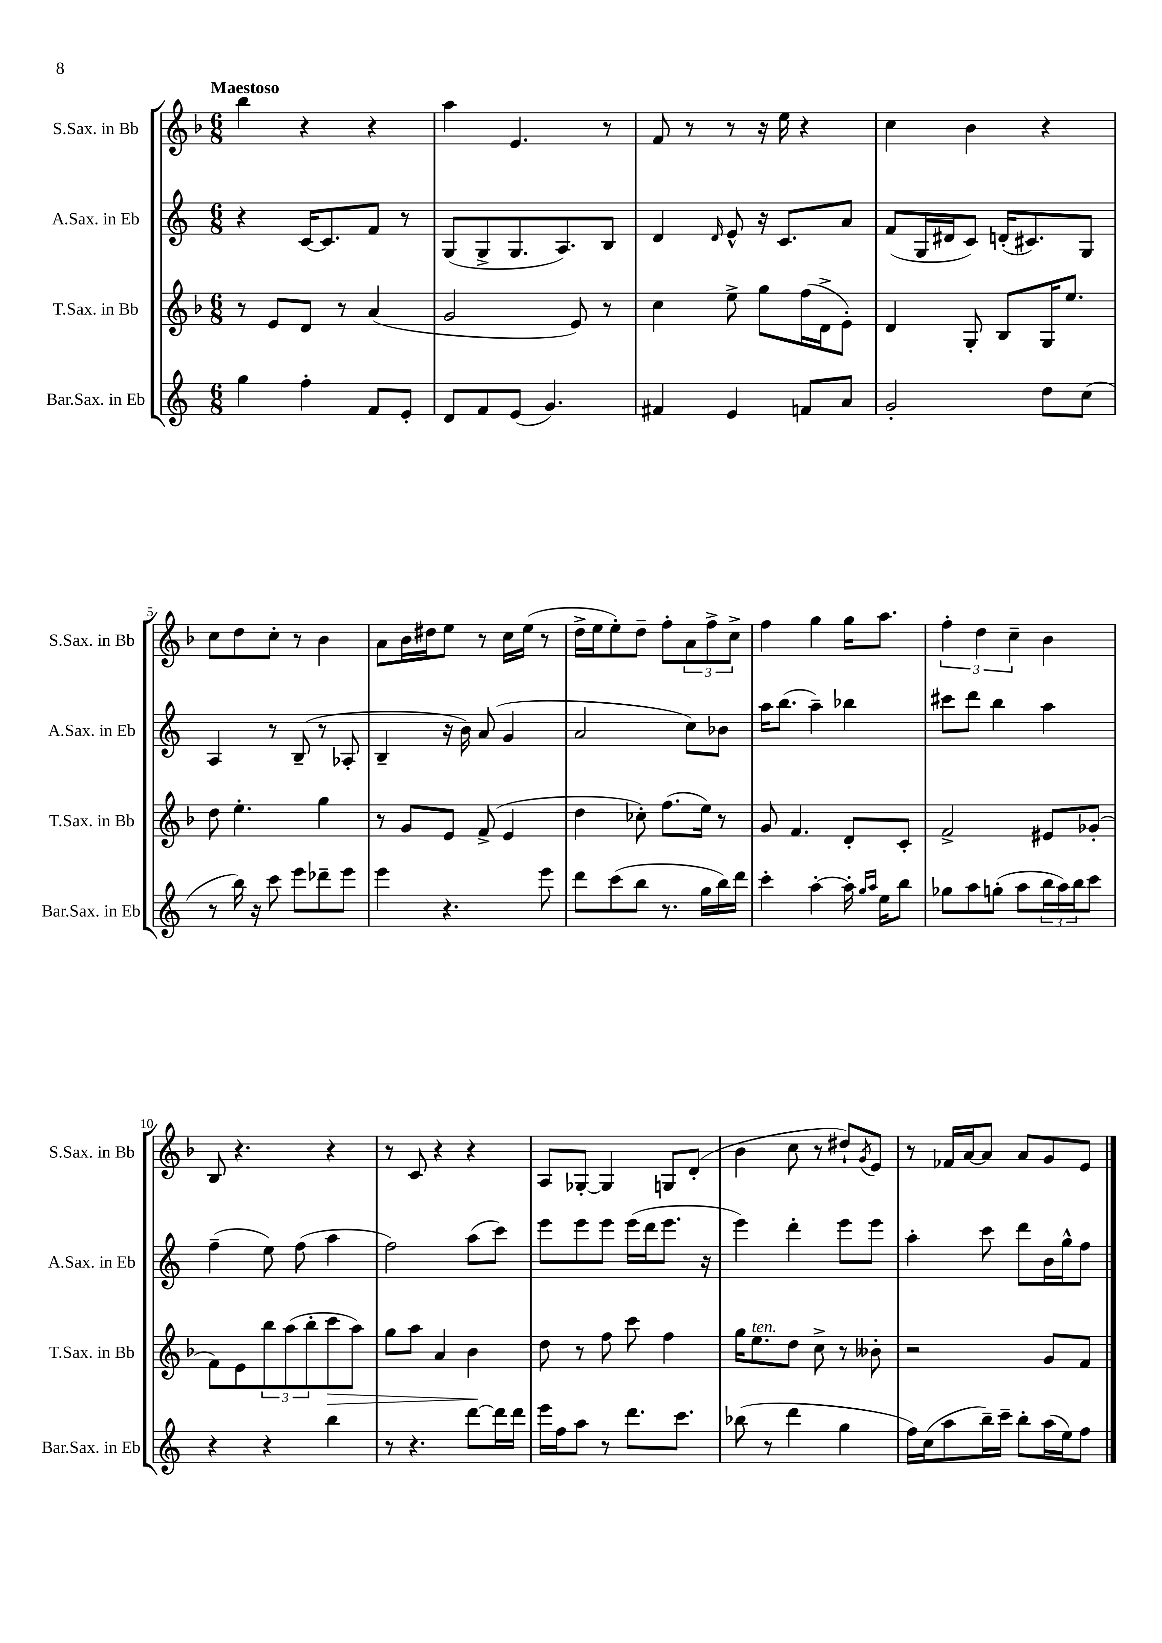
<<
\new StaffGroup <<
\new Staff = "s0" \with { instrumentName = "S.Sax. in Bb" shortInstrumentName = "S.Sax. in Bb" } {
    \clef treble \key f \major \numericTimeSignature \time 6/8 \tempo "Maestoso"
    bes''4 r4 r4 |
    a''4 e'4. r8 |
    f'8 r8 r8 r16 e''16 r4 |
    c''4 bes'4 r4 |
    c''8 d''8 c''8-. r8 bes'4 |
    a'8 bes'16 dis''16 e''8 r8 c''16 e''16( r8 |
    d''16-> e''16 e''8-.) d''8-- f''8-. \tuplet 3/2 { a'8 f''8-> c''8-> } |
    f''4 g''4 g''16 a''8. |
    \tuplet 3/2 { f''4-. d''4 c''4-- } bes'4 |
    bes8 r4. r4 |
    r8 c'8 r4 r4 |
    a8 ges8~-. ges4 g8 d'8-.( |
    bes'4 c''8 r8 dis''8-!) \acciaccatura { g'8 } e'8 |
    r8 fes'16 a'16~ a'8 a'8 g'8 e'8 \bar "|." |
}
\new Staff = "s1" \with { instrumentName = "A.Sax. in Eb" shortInstrumentName = "A.Sax. in Eb" } {
    \clef treble \key c \major \numericTimeSignature \time 6/8
    r4 c'16~ c'8. f'8 r8 |
    g8( g8-> g8. a8.) b8 |
    d'4 \grace { d'16 } e'8-^ r16 c'8. a'8 |
    f'8( g16 dis'16 c'8) d'16-.( cis'8.) g8 |
    a4 r8 b8--( r8 aes8-. |
    b4-- r16 b'16) a'8( g'4 |
    a'2 c''8) bes'8 |
    a''16 b''8.( a''4--) bes''4 |
    cis'''8 d'''8 b''4 a''4 |
    f''4--( e''8) f''8( a''4 |
    f''2) a''8( c'''8) |
    e'''8 e'''8 e'''8 e'''16( d'''16 e'''8. r16 |
    e'''4) d'''4-. e'''8 e'''8 |
    a''4-. c'''8 d'''8 b'16 g''16-^ f''8 \bar "|." |
}
\new Staff = "s2" \with { instrumentName = "T.Sax. in Bb" shortInstrumentName = "T.Sax. in Bb" } {
    \clef treble \key f \major \numericTimeSignature \time 6/8
    r8 e'8 d'8 r8 a'4( |
    g'2 e'8) r8 |
    c''4 e''8-> g''8 f''16( d'16-> e'8-.) |
    d'4 g8-. bes8 g16 e''8. |
    d''8 e''4.-. g''4 |
    r8 g'8 e'8 f'8->( e'4 |
    d''4 ces''8-.) f''8.( e''16) r8 |
    g'8 f'4. d'8-. c'8-. |
    f'2-> eis'8 ges'8-.( |
    f'8) e'8 \tuplet 3/2 { bes''8 a''8( bes''8-. } c'''8\> a''8) |
    g''8 a''8 a'4 bes'4\! |
    d''8 r8 f''8 c'''8 f''4 |
    g''16 e''8.^\markup { \italic "ten." } d''8 c''8-> r8 beses'8-. |
    r2 g'8 f'8 \bar "|." |
}
\new Staff = "s3" \with { instrumentName = "Bar.Sax. in Eb" shortInstrumentName = "Bar.Sax. in Eb" } {
    \clef treble \key c \major \numericTimeSignature \time 6/8
    g''4 f''4-. f'8 e'8-. |
    d'8 f'8 e'8( g'4.) |
    fis'4 e'4 f'8 a'8 |
    g'2-. d''8 c''8( |
    r8 b''16) r16 c'''8 e'''8 des'''8-- e'''8 |
    e'''4 r4. e'''8 |
    d'''8 c'''8( b''8 r8. g''16 b''16) d'''16 |
    c'''4-. a''4~-. a''16-. \grace { g''16 a''16 } e''16 b''8 |
    ges''8 a''8 g''8-.( a''8 \tuplet 3/2 { b''16 a''16) b''16 } c'''8 |
    r4 r4 b''4 |
    r8 r4. d'''8~ d'''16 d'''16 |
    e'''16 f''16 a''8 r8 d'''8. c'''8. |
    bes''8( r8 d'''4 g''4 |
    f''16) c''16( a''8 b''16--) c'''16-- b''8-. a''16( e''16) f''8 \bar "|." |
}
>>
>>
